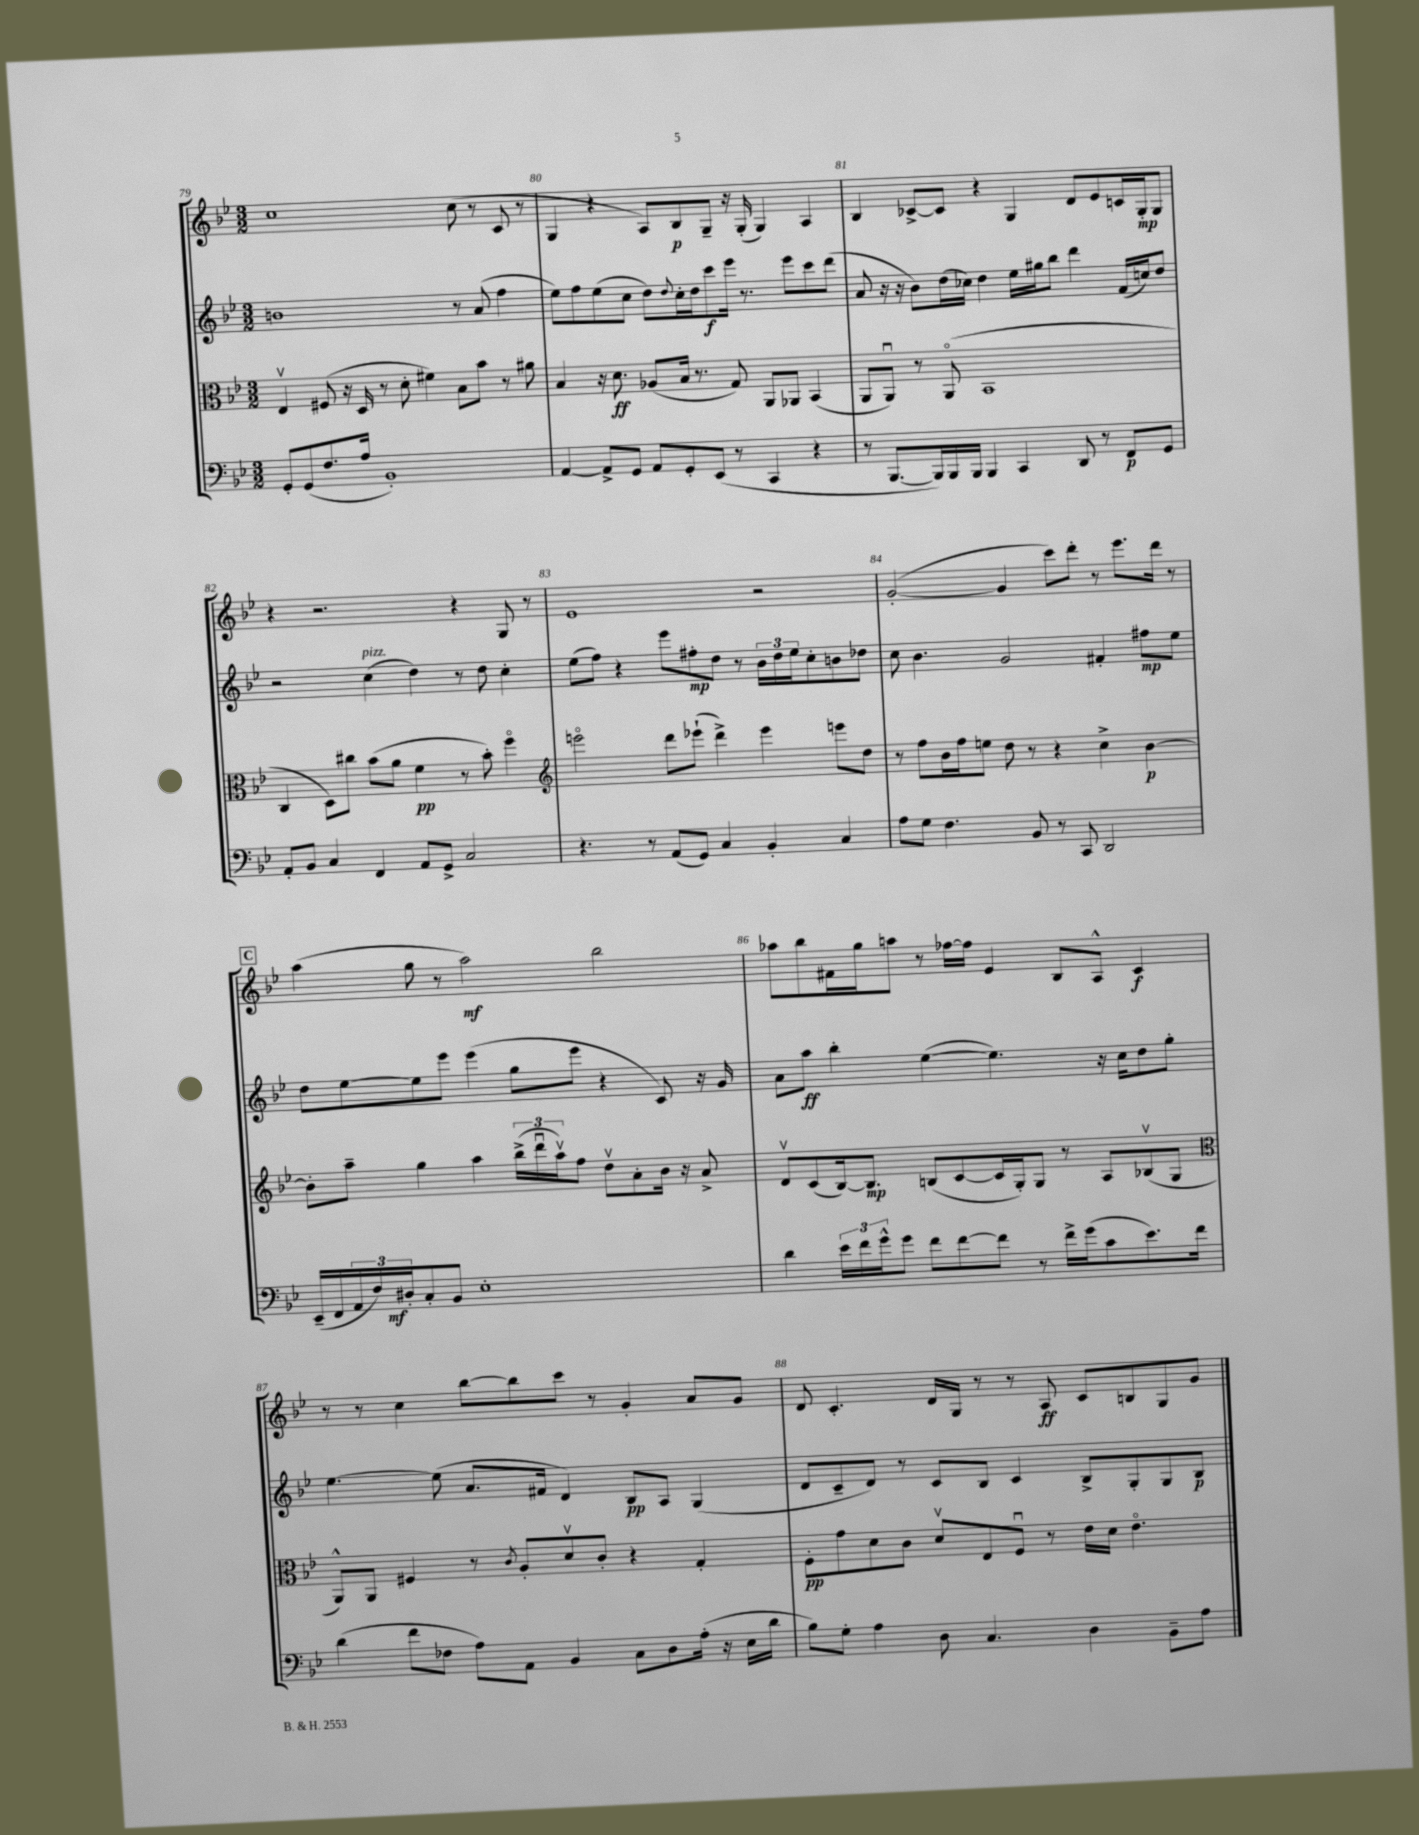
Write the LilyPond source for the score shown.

<<
\new StaffGroup <<
\new Staff = "s0" {
    \clef treble \key bes \major \numericTimeSignature \time 3/2
    c''1 c''8( r8 c'8 r8 |
    g4 r4 a8) bes8\p g8-- r16 g16-.( g4) a4 |
    bes4 ces'8~-> ces'8 r4 g4 d'8 ees'8 c'16 g16-.\mp g8 |
    r4 r2. r4 g8 r8 |
    ees'1 r2 |
    g'2~-.( g'4 c'''8) d'''8-. r8 ees'''8. d'''16 r8 |
    \mark \markup { \box "C" } a''4( g''8 r8 a''2\mf) bes''2 |
    aes''8 bes''8 fis'16 g''16 a''8 r8 fes''16~ fes''16 ees'4 bes8 a8-^ c'4\f |
    r8 r8 c''4 bes''8~ bes''8 c'''8 r8 g'4-. a'8 g'8 |
    d'8 c'4.-. d'16 g16 r8 r8 a8\ff c'8 b8 g8 g'8 \bar "|." |
}
\new Staff = "s1" {
    \clef treble \key bes \major \numericTimeSignature \time 3/2
    b'1 r8 a'8( f''4 |
    ees''8) f''8 ees''8( c''8 d''8) \appoggiatura { d''8 } c''16-. d''16 c'''8\f ees'''16 r8. ees'''8 c'''8 d'''8( |
    a'8 r16 r16 bes'8) d''16( ces''16) d''4 ees''16 gis''16 bes''8 d'''4 f'16( c''16) d''8 |
    r2 c''4^\markup { \italic "pizz." }( d''4) r8 d''8 c''4-. |
    ees''8( f''8) r4 ees'''8 fis''8-.\mp d''8 r8 \tuplet 3/2 { bes'16 d''16 ees''16 } c''8-. b'8 des''8 |
    c''8 bes'4. g'2 fis'4-. fis''8\mp ees''8 |
    \mark \markup { \box "C" } d''8 ees''8~ ees''8 ees'''8 ees'''4( g''8 ees'''8 r4 c'8) r16 g'16 |
    a'8 a''8\ff bes''4-. ees''4~( ees''4.) r16 c''16 d''8 g''8-. |
    ees''4.~ ees''8( a'8. fis'16 d'4) bes8\pp a8 g4( |
    d'8 c'8-- d'8) r8 c'8 bes8 c'4 bes8-> g8-. g8 bes8\p \bar "|." |
}
\new Staff = "s2" {
    \clef alto \key bes \major \numericTimeSignature \time 3/2
    ees4\upbow fis8( r16 d16 r8 d'8-. fis'4) bes8 bes'8 r8 ais'8 |
    bes4 r16 d'8.\ff aes8( bes16 r8. g8) a,8 aes,8 bes,4( |
    a,8 a,8\downbow) r8 a,8\flageolet( bes,1 |
    c4 d8) cis''8 bes'8( a'8 f'4\pp r8 bes'8-.) f''4\flageolet |
    \clef treble e'''2\flageolet d'''8 ees'''8-!( d'''4->) ees'''4 e'''8 d''8 |
    r8 f''8 bes'16 f''16 e''8 d''8 r8 r4 c''4-> bes'4~\p |
    \mark \markup { \box "C" } bes'8-. a''8-- g''4 a''4 \tuplet 3/2 { bes''16->( d'''16\downbow a''16\upbow) } f''8 d''8\upbow a'8-. bes'16 r16 a'8-> |
    d'8\upbow c'8( bes16~) bes8.\mp b8( c'8~ c'16 g16-.) g8 r8 a8 bes8\upbow( g8 |
    \clef alto a,8-^) a,8 fis4 r8 \acciaccatura { c'8 } a8-. d'8\upbow c'8-. r4 g4-. |
    f8-.\pp g'8 d'8 c'8 d'8\upbow ees8 f8\downbow r8 ees'16 d'16 ees'4.\flageolet \bar "|." |
}
\new Staff = "s3" {
    \clef bass \key bes \major \numericTimeSignature \time 3/2
    g,8-. g,8( f8. a16 bes,1-.) |
    a,4~ a,8-> g,8 a,8 g,8-. ees,8( r8 c,4 r4 |
    r8 bes,,8.~ bes,,16) bes,,16 bes,,16 bes,,4 c,4 d,8 r8 f,8\p g,8 |
    a,8-. bes,8 c4 f,4 a,8 g,8-> c2 |
    r4. r8 a,8( g,8) c4 bes,4-. c4 |
    a8 g8 f4. bes,8 r8 c,8 d,2 |
    \mark \markup { \box "C" } ees,16--( f,16 \tuplet 3/2 { a,16 f16) dis16-.\mf } c8-. bes,8 ees1-. |
    d'4 \tuplet 3/2 { ees'16 f'16 g'16-^ } g'8 f'8 f'8~ f'8 r8 f'16-> g'16( c'8 ees'8.) f'16 |
    d'4( f'8 fes8 a8) a,8 bes,4 c8 d8 a16-.( r16 ees16 d'16 |
    bes8) g8-. a4 d8 c4. d4 bes,8-- a8 \bar "|." |
}
>>
>>
\layout { \context { \Score currentBarNumber = #79 \override BarNumber.break-visibility = ##(#f #t #t) barNumberVisibility = #all-bar-numbers-visible } }
